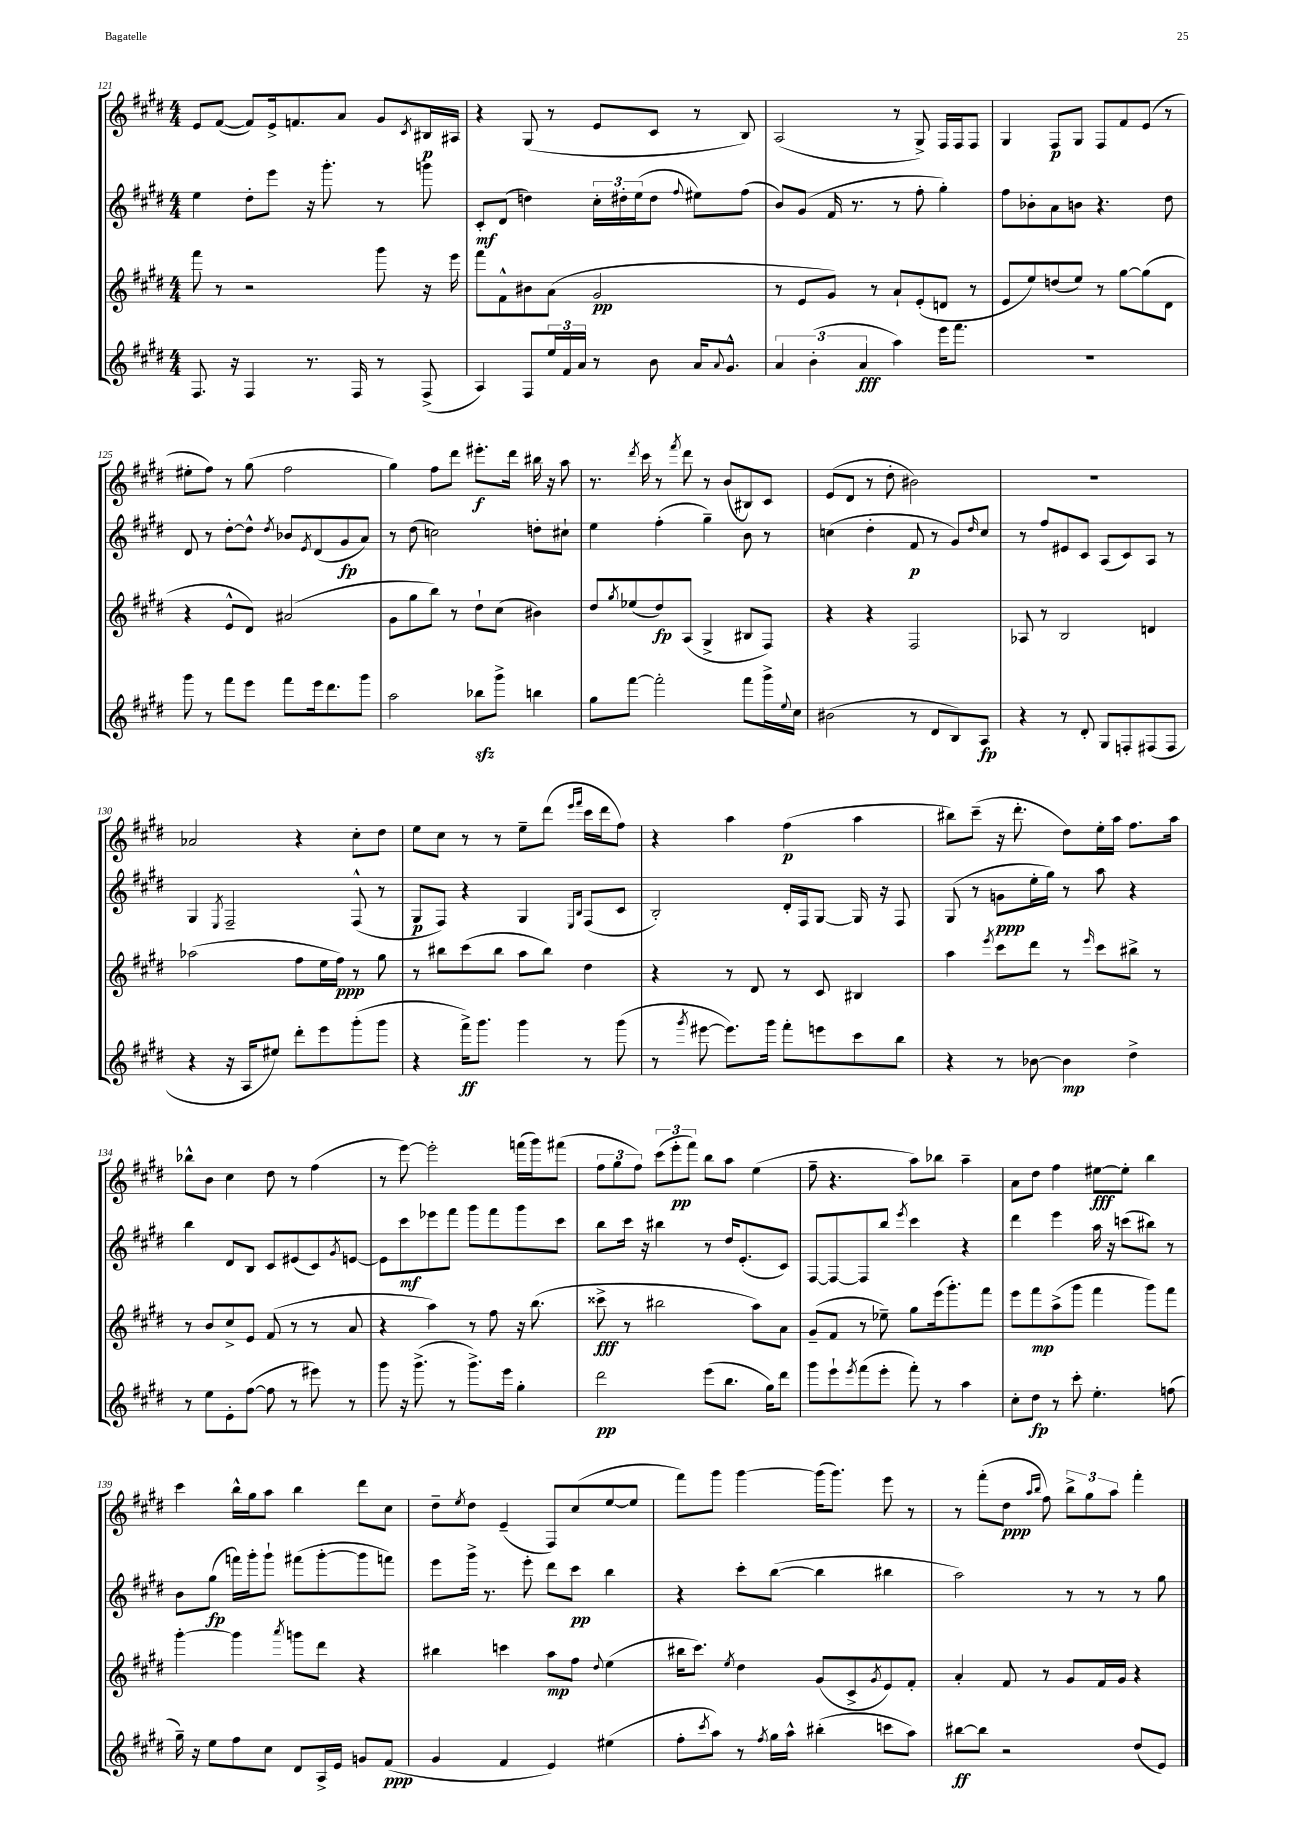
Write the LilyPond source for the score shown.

<<
\new StaffGroup <<
\new Staff = "s0" {
    \clef treble \key e \major \numericTimeSignature \time 4/4
    e'8 fis'8~( fis'8) e'16-> f'8. a'8 gis'8 \acciaccatura { cis'8 } bis16\p ais16 |
    r4 gis8( r8 e'8 cis'8 r8 b8) |
    a2( r8 gis8->) fis16 fis16 fis8 |
    gis4 fis8\p gis8 fis8 fis'8 e'8( r8 |
    eis''8-. fis''8) r8 gis''8( fis''2 |
    gis''4) fis''8 dis'''8 eis'''8.-.\f dis'''16 bis''16 r16 a''8 |
    r8. \acciaccatura { dis'''8 } cis'''16 r8 \acciaccatura { fis'''8 } dis'''8 r8 b'8( bis8) cis'8 |
    e'8( dis'8 r8 dis''8-. bis'2) |
    R1 |
    aes'2 r4 cis''8-. dis''8 |
    e''8 cis''8 r8 r8 e''8-- dis'''8( \grace { e'''16 fis'''16 } cis'''16 dis'''16 fis''8) |
    r4 a''4 fis''4\p( a''4 |
    bis''8) cis'''8--( r16 dis'''8.-. dis''8) e''16-. a''16 fis''8. a''16 |
    bes''8-^ b'8 cis''4 dis''8 r8 fis''4( |
    r8 e'''8~) e'''2-. f'''16( gis'''16) fis'''8( |
    \tuplet 3/2 { fis''8 gis''8 fis''8) } \tuplet 3/2 { cis'''8( e'''8-.\pp fis'''8) } b''8 a''8 e''4( |
    fis''8-- r4. a''8) bes''8 a''4-- |
    a'8 dis''8 fis''4 eis''8~\fff eis''8-. b''4 |
    cis'''4 b''16-^ gis''16 a''8 b''4 dis'''8 cis''8 |
    dis''8-- \acciaccatura { e''8 } dis''8 e'4--( fis8) cis''8( e''8~ e''8 |
    fis'''8) gis'''8 gis'''4~ gis'''16( gis'''8.) e'''8 r8 |
    r8 fis'''8-.( dis''8\ppp \grace { a''16 b''16 } fis''8) \tuplet 3/2 { b''8-> gis''8 a''8 } fis'''4-. \bar "|." |
}
\new Staff = "s1" {
    \clef treble \key e \major \numericTimeSignature \time 4/4
    e''4 dis''8-. e'''8 r16 gis'''8.-. r8 g'''8 |
    cis'8-.\mf dis'8( d''4) \tuplet 3/2 { cis''16-. dis''16-. e''16( } dis''8 \appoggiatura { fis''8 } eis''8) fis''8( |
    b'8) gis'8( fis'16 r8. r8 fis''8-. gis''4-.) |
    fis''8 bes'8-. a'8 b'8 r4. dis''8 |
    dis'8 r8 dis''8~-. dis''8-^ \acciaccatura { dis''8 } bes'8 \acciaccatura { e'8 } dis'8( gis'8\fp a'8) |
    r8 dis''8( c''2) d''8-. cis''8-! |
    e''4 fis''4-.( gis''4--) b'8 r8 |
    c''4( dis''4-. fis'8\p r8 gis'8) \grace { dis''16 } c''8 |
    r8 fis''8 eis'8 cis'8 a8( cis'8) a8 r8 |
    gis4 \acciaccatura { e8 } fis2-- fis8-^( r8 |
    gis8\p fis8) r4 gis4 \grace { e16 b16 } fis8( cis'8 |
    b2-.) dis'16-. fis16 gis8~ gis16 r16 fis8 |
    gis8( r8 g'8\ppp e''16-. gis''16) r8 a''8 r4 |
    b''4 dis'8 b8 cis'8 eis'8( cis'8) \acciaccatura { gis'8 } e'8~ |
    e'8 cis'''8\mf ees'''8 fis'''8 gis'''8 fis'''8 gis'''8 cis'''8 |
    b''8 cis'''16 r16 bis''4 r8 dis''16 e'8.-.( cis'8) |
    fis8~ fis8~ fis8 b''8 \acciaccatura { e'''8 } cis'''4 r4 |
    dis'''4 e'''4 a''16 r16 c'''8( bis''8) r8 |
    b'8 gis''8\fp( f'''16) gis'''16-. gis'''8-! fis'''8( gis'''8~-. gis'''8 f'''8) |
    e'''8 gis'''16-> r8. e'''8-. dis'''8 cis'''8\pp b''4 |
    r4 cis'''8-. b''8~( b''4 bis''4 |
    a''2) r8 r8 r8 gis''8 \bar "|." |
}
\new Staff = "s2" {
    \clef treble \key e \major \numericTimeSignature \time 4/4
    fis'''8 r8 r2 gis'''8 r16 e'''16 |
    fis'''8 fis'8-^ bis'8 a'8( gis'2\pp |
    r8 e'8 gis'8) r8 a'8-! e'8-.( d'8 r8 |
    e'8 e''8) d''8( e''8) r8 gis''8~ gis''8( dis'8 |
    r4 e'8-^ dis'8) ais'2( |
    gis'8 gis''8 b''8) r8 dis''8-! cis''8( bis'4) |
    dis''8 \acciaccatura { gis''8 } ees''8( dis''8\fp) a8( gis4-> bis8 fis8) |
    r4 r4 fis2 |
    aes8 r8 b2 d'4 |
    aes''2( fis''8 e''16 fis''16\ppp) r8 gis''8 |
    r8 bis''8 cis'''8( bis''8 a''8 bis''8) dis''4 |
    r4 r8 dis'8 r8 cis'8 bis4 |
    a''4 \acciaccatura { e'''8 } cis'''8 dis'''8 r8 \grace { e'''16 } cis'''8 bis''8-> r8 |
    r8 b'8 cis''8-> e'8 fis'8( r8 r8 a'8 |
    r4 a''4) r8 fis''8 r16 b''8.( |
    cisis'''8->\fff r8 bis''2 a''8) a'8 |
    gis'8--( fis'8 r8 ees''8--) gis''8 e'''16( gis'''8.-.) fis'''8 |
    e'''8 fis'''8\mp a''8->( gis'''8 fis'''4 gis'''8) fis'''8 |
    gis'''4~-. gis'''4 \acciaccatura { a'''8 } g'''8 dis'''8 r4 |
    bis''4 c'''4 a''8\mp fis''8 \appoggiatura { dis''8 } e''4( |
    bis''16 cis'''8.) \acciaccatura { e''8 } dis''4 gis'8( cis'8-> \acciaccatura { gis'8 } e'8) fis'8-. |
    a'4-. fis'8 r8 gis'8 fis'16 gis'16 r4 \bar "|." |
}
\new Staff = "s3" {
    \clef treble \key e \major \numericTimeSignature \time 4/4
    fis8. r16 fis4 r8. fis16 r8 fis8->( |
    a4) fis8 \tuplet 3/2 { e''16 fis'16 a'16 } r8 b'8 a'16 \appoggiatura { a'8 } gis'8.-^ |
    \tuplet 3/2 { a'4 b'4-.( a'4\fff } a''4) e'''16 fis'''8. |
    R1 |
    gis'''8 r8 fis'''8 e'''8 fis'''8 e'''16 dis'''8. gis'''8 |
    a''2 bes''8\sfz gis'''8-> b''4 |
    gis''8 fis'''8~ fis'''2-. fis'''8 gis'''16-> \appoggiatura { e''8 } cis''16 |
    bis'2( r8 dis'8 b8) a8\fp |
    r4 r8 dis'8-. gis8 f8-. fis8( fis8 |
    r4 r16 a16 eis''8) dis'''8-. e'''8 gis'''8-.( gis'''8 |
    r4 fis'''16->\ff) gis'''8. gis'''4 r8 gis'''8( |
    r8 \acciaccatura { gis'''8 } eis'''8~ eis'''8.) gis'''16 fis'''8-. e'''8 cis'''8 b''8 |
    r4 r8 bes'8~ bes'4\mp dis''4-> |
    r8 e''8 e'8-. fis''8~( fis''8 r8 eis'''8) r8 |
    gis'''8 r16 gis'''8.->( r8 gis'''8.->) e'''16 gis''4-. |
    dis'''2\pp e'''8( b''8. gis''16) dis'''8 |
    gis'''8 e'''8-! \acciaccatura { e'''8 } fis'''8( e'''8-. fis'''8-.) r8 a''4 |
    cis''8-. dis''8\fp r8 cis'''8-. e''4.-. f''8( |
    gis''16--) r16 e''8 fis''8 cis''8 dis'8 a16-> e'16 g'8 fis'8\ppp( |
    gis'4 fis'4 e'4) eis''4( |
    fis''8-. \acciaccatura { cis'''8 } a''8) r8 \acciaccatura { fis''8 } gis''16 a''16-^ bis''4-.( c'''8 a''8) |
    bis''8~\ff bis''8 r2 dis''8( e'8) \bar "|." |
}
>>
>>
\layout { \context { \Score currentBarNumber = #121 } }
